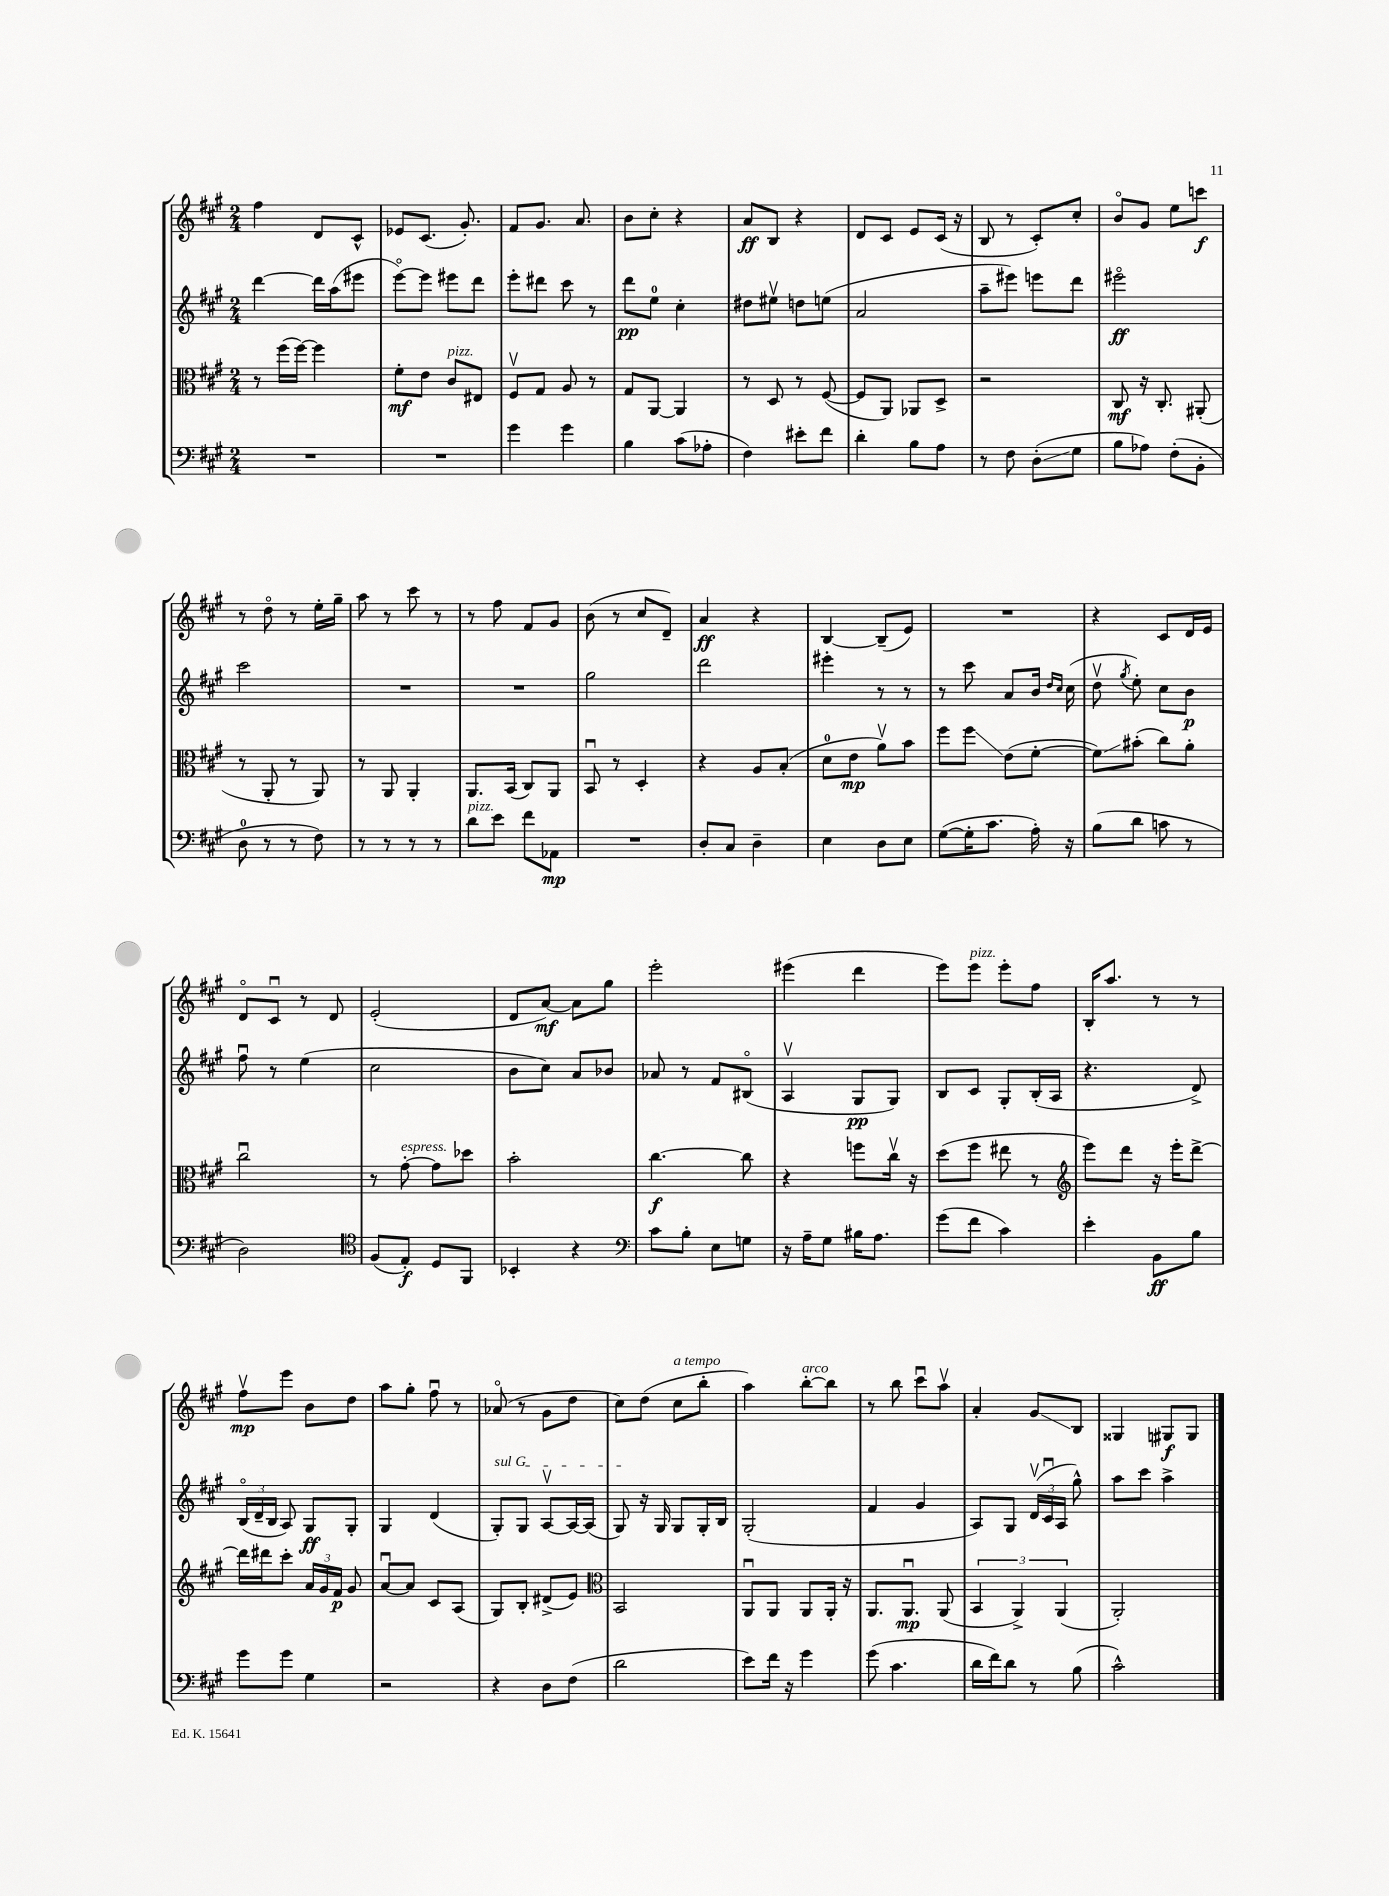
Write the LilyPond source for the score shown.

<<
\new StaffGroup <<
\new Staff = "s0" {
    \clef treble \key a \major \numericTimeSignature \time 2/4
    \autoBeamOff fis''4 d'8[ cis'8]-^ |
    ees'8[ cis'8.]( gis'8.-.) |
    fis'8[ gis'8.] a'8. |
    b'8[ cis''8]-. r4 |
    a'8[\ff b8] r4 |
    d'8[ cis'8] e'8[ cis'16]( r16 |
    b8 r8 cis'8[-.) cis''8]-. |
    b'8[\flageolet gis'8] e''8[ c'''8]\f |
    r8 d''8\flageolet r8 e''16[-. gis''16]-- |
    a''8 r8 cis'''8 r8 |
    r8 fis''8 fis'8[ gis'8] |
    b'8( r8 cis''8[ d'8]--) |
    a'4\ff r4 |
    b4~ b8[--( e'8]) |
    R2 |
    r4 cis'8[ d'16 e'16] |
    d'8[\flageolet cis'8]\downbow r8 d'8 |
    e'2-.( |
    d'8[ a'8]~\mf) a'8[ gis''8] |
    e'''2-. |
    eis'''4( d'''4 |
    e'''8[) e'''8]^\markup { \italic "pizz." } e'''8[-. fis''8] |
    b16[-. a''8.] r8 r8 |
    fis''8[\upbow\mp e'''8] b'8[ d''8] |
    a''8[ gis''8]-. fis''8\downbow r8 |
    aes'8\flageolet( r8 gis'8[ d''8] |
    cis''8[) d''8]( cis''8[^\markup { \italic "a tempo" } b''8]-. |
    a''4) b''8[~-.^\markup { \italic "arco" } b''8] |
    r8 b''8 cis'''8[\downbow a''8]\upbow |
    a'4-. gis'8[\glissando b8] |
    gisis4 gis8[\f gis8] \bar "|." |
}
\new Staff = "s1" {
    \clef treble \key a \major \numericTimeSignature \time 2/4
    \autoBeamOff d'''4~ d'''16[ a''16( eis'''8] |
    e'''8[~\flageolet) e'''8] eis'''8[ d'''8] |
    e'''8[-. dis'''8] cis'''8 r8 |
    d'''8[\pp e''8]-0 cis''4-. |
    dis''8[ eis''8]\upbow d''8[ e''8]( |
    a'2 |
    a''8[-- eis'''8]) e'''8[ d'''8] |
    eis'''2\flageolet\ff |
    cis'''2 |
    R2 |
    R2 |
    gis''2 |
    d'''2 |
    eis'''4-. r8 r8 |
    r8 cis'''8 a'8[ b'16] \grace { d''16[ cis''16] } cis''16( |
    d''8\upbow \acciaccatura { gis''8 } e''8-.) cis''8[ b'8]\p |
    fis''8\downbow r8 e''4( |
    cis''2 |
    b'8[ cis''8]) a'8[ bes'8] |
    aes'8 r8 fis'8[ bis8]\flageolet( |
    a4\upbow gis8[\pp gis8]) |
    b8[ cis'8] gis8[-. b16-.( a16] |
    r4. d'8->) |
    \tuplet 3/2 { b16[\flageolet( d'16-- b16] } a8) gis8[\ff gis8]-. |
    gis4 d'4( |
    \once \override TextSpanner.bound-details.left.text = \markup { \italic "sul G" } gis8[-.\startTextSpan) gis8] a8[~\upbow a16~ a16]( |
    gis8\stopTextSpan) r16 gis16 gis8[ gis16-. b16] |
    gis2-.( |
    fis'4 gis'4 |
    a8[) gis8] \tuplet 3/2 { d'16[\upbow( cis'16\downbow a16] } gis''8-^) |
    a''8[ cis'''8] a''4-> \bar "|." |
}
\new Staff = "s2" {
    \clef alto \key a \major \numericTimeSignature \time 2/4
    \autoBeamOff r8 fis''16[( fis''16]~) fis''4 |
    fis'8[-.\mf e'8] cis'8[^\markup { \italic "pizz." } eis8] |
    fis8[\upbow gis8] a8 r8 |
    gis8[ a,8]~ a,4 |
    r8 d8 r8 fis8~( |
    fis8[ a,8]) aes,8[ d8]-> |
    r2 |
    cis8\mf r16 cis8.-. ais,8-.( |
    r8 a,8-. r8 a,8) |
    r8 a,8 a,4-. |
    a,8.[ b,16]( cis8[) a,8] |
    b,8\downbow r8 d4-. |
    r4 a8[ b8]-.( |
    d'8[-0 e'8]\mp a'8[\upbow) b'8] |
    fis''8[ fis''8]\glissando e'8[( fis'8]~-. |
    fis'8[\glissando) bis'8]-.( cis''8[) a'8]-. |
    cis''2\downbow |
    r8 gis'8~-.^\markup { \italic "espress." } gis'8[ des''8] |
    b'2-. |
    cis''4.~\f cis''8 |
    r4 f''8[ cis''16]\upbow r16 |
    d''8[( fis''8] eis''8 r8 |
    \clef treble e'''8[) d'''8] r16 e'''16[-. d'''8]~-> |
    d'''16[ dis'''16 cis'''8]-. \tuplet 3/2 { a'16[ gis'16 fis'16]\p } gis'8 |
    a'8[~\downbow a'8] cis'8[ a8]( |
    gis8[) b8]-. dis'8[->( e'8]) |
    \clef alto b,2 |
    a,8[\downbow a,8] a,8[ a,16]-. r16 |
    a,8.[ a,8.]\downbow\mp a,8( |
    \tuplet 3/2 { b,4 a,4->) a,4( } |
    a,2-.) \bar "|." |
}
\new Staff = "s3" {
    \clef bass \key a \major \numericTimeSignature \time 2/4
    \autoBeamOff R2 |
    R2 |
    gis'4 gis'4 |
    b4 cis'8[( aes8]-. |
    fis4) eis'8[-. fis'8] |
    d'4-. b8[ a8] |
    r8 fis8 d8[-.\glissando( gis8] |
    b8[ aes8]) fis8[-.( b,8]-. |
    d8-0 r8 r8 fis8) |
    r8 r8 r8 r8 |
    d'8[^\markup { \italic "pizz." } e'8] fis'8[ aes,8]\mp |
    R2 |
    d8[-. cis8] d4-- |
    e4 d8[ e8] |
    gis8[~( gis16-. cis'8.] a16-.) r16 |
    b8[( d'8] c'8 r8 |
    d2) |
    \clef tenor fis8[( e8]-.\f) d8[ fis,8] |
    bes,4-. r4 |
    \clef bass cis'8[ b8]-. e8[ g8] |
    r16 a16[-- gis8] bis16[ a8.] |
    gis'8[( fis'8] cis'4) |
    e'4-. b,8[\ff b8] |
    gis'8[ gis'8] gis4 |
    r2 |
    r4 d8[ fis8]( |
    d'2 |
    e'8[) fis'16] r16 gis'4 |
    gis'8( cis'4. |
    d'16[ fis'16) d'8] r8 b8( |
    cis'2-^) \bar "|." |
}
>>
>>
\layout { \context { \Score \remove "Bar_number_engraver" } }
